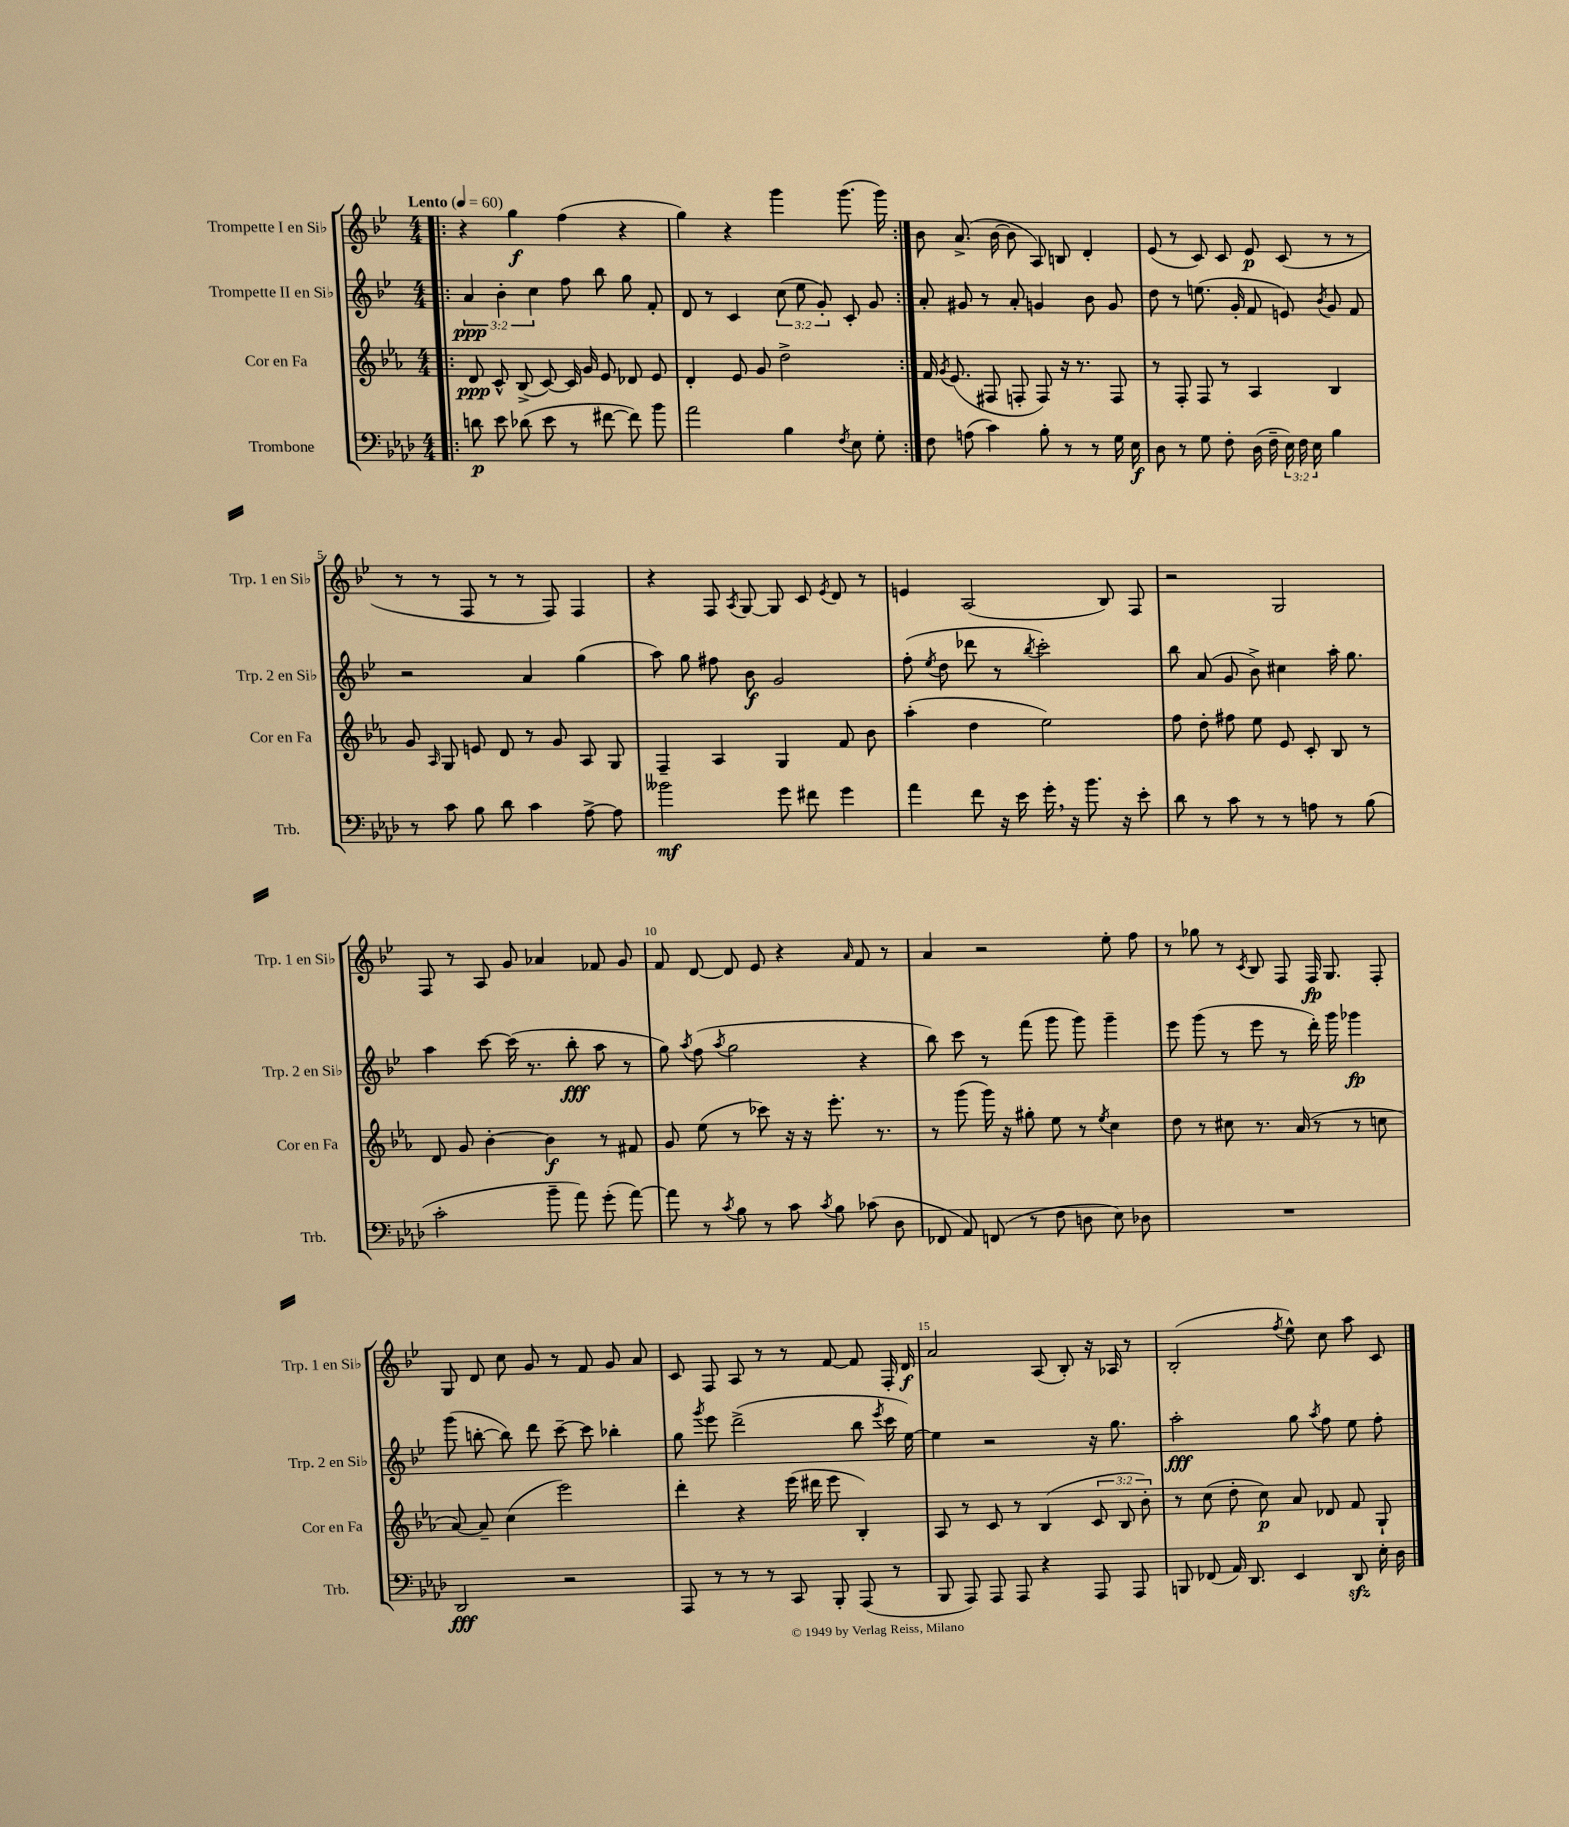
<<
\new StaffGroup <<
\new Staff = "s0" \with { instrumentName = "Trompette I en Sib" shortInstrumentName = "Trp. 1 en Sib" } {
    \clef treble \key bes \major \numericTimeSignature \time 4/4 \tempo "Lento" 4 = 60
    \autoBeamOff \repeat volta 2 { \bar ".|:" r4 g''4\f f''4( r4 |
    g''4) r4 g'''4 g'''8.( g'''16) | }
    bes'8 a'8.->( bes'16~ bes'8 a8) b8 d'4-. |
    ees'8( r8 c'8) c'8 ees'8\p c'8( r8 r8 |
    r8 r8 f8 r8 r8 f8) f4 |
    r4 f8 \acciaccatura { a8 } g8~ g8 c'8 \acciaccatura { ees'8 } d'8 r8 |
    e'4 a2( bes8) f8 |
    r2 g2 |
    f8 r8 a8 g'8 aes'4 fes'8 g'8 |
    f'8 d'8~ d'8 ees'8 r4 \grace { a'16 } f'8 r8 |
    a'4 r2 ees''8-. f''8 |
    r8 ges''8 r8 \acciaccatura { c'8 } bes8 f8 f16\fp g8. f8-. |
    g8 d'8 c''8 g'8 r8 f'8 g'8 a'8 |
    c'8 f8 a8 r8 r8 f'8~ f'8 f16-. d'16\f |
    a'2 a8( bes8-.) r16 aes16 r8 |
    bes2-.( \acciaccatura { f''8 } ees''8-^) c''8 a''8 c'8 \bar "|." |
}
\new Staff = "s1" \with { instrumentName = "Trompette II en Sib" shortInstrumentName = "Trp. 2 en Sib" } {
    \clef treble \key bes \major \numericTimeSignature \time 4/4 \override Staff.TupletNumber.text = #tuplet-number::calc-fraction-text
    \autoBeamOff \repeat volta 2 { \bar ".|:" \tuplet 3/2 { a'4\ppp bes'4-. c''4 } f''8 bes''8 g''8 f'8-. |
    d'8 r8 c'4 \tuplet 3/2 { c''8( ees''8 g'8-.) } c'8-. g'8 | }
    a'8-. gis'8 r8 a'8-. g'4 bes'8 g'8 |
    d''8 r8 e''8.( g'16-. f'8 e'8) \acciaccatura { bes'8 } g'8 f'8 |
    r2 a'4 g''4( |
    a''8) g''8 fis''8 bes'8\f g'2 |
    f''8-.( \acciaccatura { ees''8 } d''8 des'''8 r8 \acciaccatura { bes''8 } c'''2-.) |
    bes''8 a'8( g'8 bes'8->) cis''4 a''16-. g''8. |
    a''4 c'''8~ c'''16( r8. bes''8-.\fff a''8 r8 |
    g''8) \acciaccatura { a''8 } f''8( \acciaccatura { a''8 } g''2 r4 |
    bes''8) c'''8 r8 f'''8( g'''8 g'''8) g'''4-- |
    ees'''8 g'''8( r8 ees'''8 r8 d'''16-.) g'''16 ges'''4\fp |
    g'''8( b''8~-. b''8) d'''8 c'''8~-- c'''8 bes''4-. |
    g''8 \acciaccatura { g'''8 } ees'''8 d'''2->( bes''8 \acciaccatura { ees'''8 } c'''16 ees''16~) |
    ees''4 r2 r16 g''8. |
    a''2-.\fff g''8 \acciaccatura { a''8 } f''8 ees''8 f''8-. \bar "|." |
}
\new Staff = "s2" \with { instrumentName = "Cor en Fa" shortInstrumentName = "Cor en Fa" } {
    \clef treble \key ees \major \numericTimeSignature \time 4/4 \override Staff.TupletNumber.text = #tuplet-number::calc-fraction-text
    \autoBeamOff \repeat volta 2 { \bar ".|:" d'8\ppp c'8-^ bes8->( c'8~) c'16 g'16 ees'8 des'8 ees'8 |
    d'4-. ees'8 g'8 d''2-> | }
    f'16 \acciaccatura { g'8 } ees'8.( fis8 f8-. f8) r16 r8. f8 |
    r8 f8-. f8 r8 aes4 bes4 |
    g'8 \grace { aes16 } g8 e'8 d'8 r8 g'8 aes8 g8 |
    f4-- aes4 g4 f'8 bes'8 |
    aes''4-.( d''4 ees''2) |
    f''8 d''8-. fis''8 ees''8 ees'8 c'8-. bes8 r8 |
    d'8 g'8 bes'4~-. bes'4\f r8 fis'8 |
    g'8 ees''8( r8 ces'''8) r16 r16 ees'''8.-. r8. |
    r8 g'''8( g'''16) r16 gis''8-. ees''8 r8 \acciaccatura { ees''8 } c''4 |
    d''8 r8 cis''8 r8. aes'16( r8 r8 c''8 |
    aes'8~) aes'8-- c''4( ees'''2) |
    d'''4-. r4 ees'''16( dis'''16 ees'''8 bes4-.) |
    aes8 r8 c'8 r8 bes4( \tuplet 3/2 { c'8 bes8 bes'8-.) } |
    r8 c''8( d''8-. c''8\p) aes'8 des'8 f'8 g8-! \bar "|." |
}
\new Staff = "s3" \with { instrumentName = "Trombone" shortInstrumentName = "Trb." } {
    \clef bass \key aes \major \numericTimeSignature \time 4/4 \override Staff.TupletNumber.text = #tuplet-number::calc-fraction-text
    \autoBeamOff \repeat volta 2 { \bar ".|:" d'8\p ees'8 des'8( ees'8 r8 fis'8~ fis'8) bes'8 |
    aes'2 bes4 \acciaccatura { f8 } ees8 g8-. | }
    f8 a8( c'4) bes8-. r8 r8 g16 ees16\f |
    des8 r8 g8 f8-. des16( f16-- \tuplet 3/2 { ees16) f16 ees16 } bes4 |
    r8 c'8 bes8 des'8 c'4 aes8~-> aes8 |
    beses'2\mf g'8 fis'8 g'4 |
    aes'4 f'8 r16 ees'16 g'16-. \breathe r16 bes'8. r16 ees'8-. |
    des'8 r8 c'8 r8 r8 a8 r8 bes8( |
    c'2-. bes'8-- aes'8) g'8-.( aes'8~) |
    aes'8 r8 \acciaccatura { c'8 } bes8 r8 c'8 \acciaccatura { c'8 } bes8 ces'8( des8 |
    fes,8 aes,8) f,8( r8 f8 d8 ees8) des8 |
    R1 |
    des,2\fff r2 |
    aes,,8 r8 r8 r8 c,8 bes,,8-. aes,,8( r8 |
    bes,,8 aes,,8) aes,,8 aes,,8 r4 aes,,8 aes,,8 |
    b,,8 fes,8( aes,16) des,8. ees,4 des,8\sfz ees16-. des16 \bar "|." |
}
>>
>>
\layout { \context { \Score \override BarNumber.break-visibility = ##(#f #t #t) barNumberVisibility = #(every-nth-bar-number-visible 5) } }
